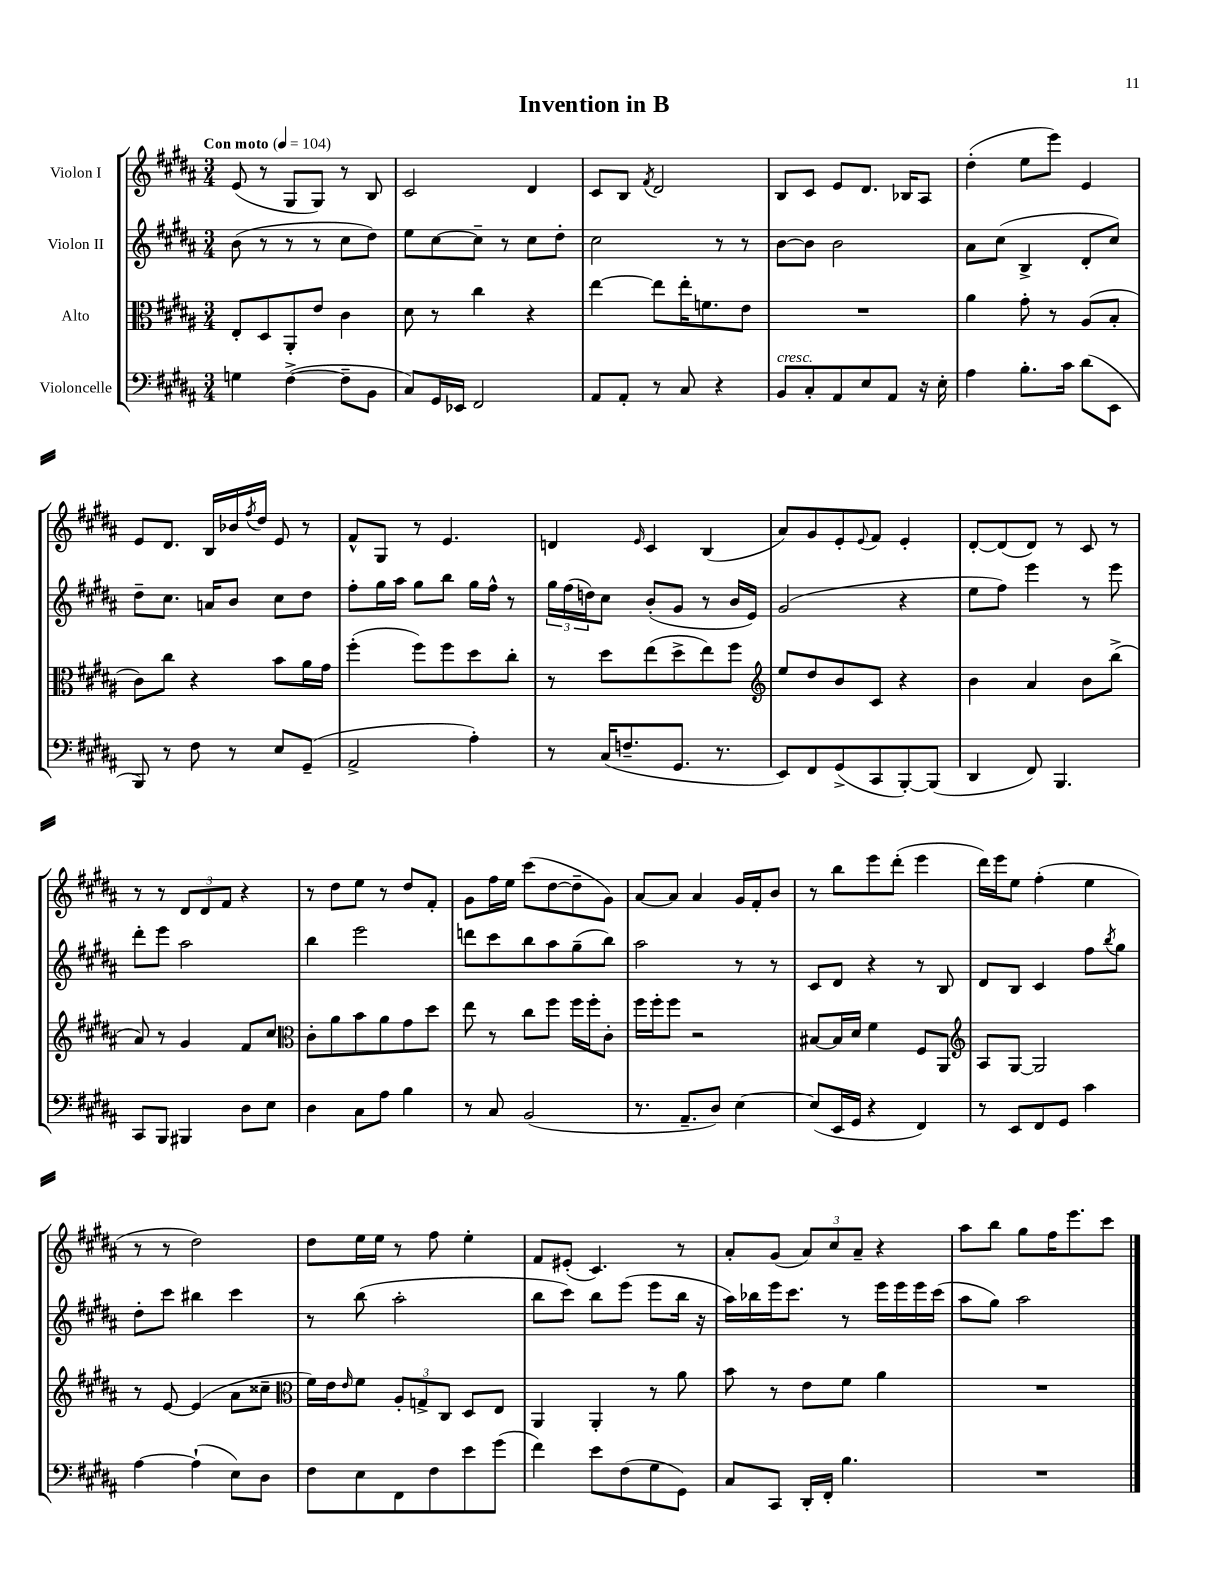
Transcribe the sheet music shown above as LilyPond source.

\header { title = "Invention in B" }
<<
\new StaffGroup <<
\new Staff = "s0" \with { instrumentName = "Violon I" } {
    \clef treble \key b \major \numericTimeSignature \time 3/4 \tempo "Con moto" 4 = 104
    e'8( r8 gis8 gis8) r8 b8 |
    cis'2 dis'4 |
    cis'8 b8 \acciaccatura { fis'8 } dis'2 |
    b8 cis'8 e'8 dis'8. bes16 ais8 |
    dis''4-.( e''8 e'''8) e'4 |
    e'8 dis'8. b16 bes'16 \acciaccatura { fis''8 } dis''16 e'8 r8 |
    fis'8-^ gis8 r8 e'4. |
    d'4 \grace { e'16 } cis'4 b4( |
    ais'8) gis'8 e'8-. \appoggiatura { e'8 } fis'8 e'4-. |
    dis'8~-. dis'8( dis'8) r8 cis'8 r8 |
    r8 r8 \tuplet 3/2 { dis'8 dis'8 fis'8 } r4 |
    r8 dis''8 e''8 r8 dis''8 fis'8-. |
    gis'8 fis''16 e''16 cis'''8( dis''8~ dis''8-- gis'8) |
    ais'8~ ais'8 ais'4 gis'16 fis'16-. b'8 |
    r8 b''8 e'''8 dis'''8-.( e'''4 |
    dis'''16) e'''16 e''8 fis''4-.( e''4 |
    r8 r8 dis''2) |
    dis''8 e''16 e''16 r8 fis''8 e''4-. |
    fis'8 eis'8-.( cis'4.) r8 |
    ais'8-. gis'8( \tuplet 3/2 { ais'8) cis''8 ais'8-- } r4 |
    ais''8 b''8 gis''8 fis''16 e'''8. cis'''8 \bar "|." |
}
\new Staff = "s1" \with { instrumentName = "Violon II" } {
    \clef treble \key b \major \numericTimeSignature \time 3/4
    b'8( r8 r8 r8 cis''8 dis''8) |
    e''8 cis''8~ cis''8-- r8 cis''8 dis''8-. |
    cis''2 r8 r8 |
    b'8~ b'8 b'2 |
    ais'8 cis''8( b4-> dis'8-. cis''8) |
    dis''8-- cis''8. a'16 b'8 cis''8 dis''8 |
    fis''8-. gis''16 ais''16 gis''8 b''8 gis''16 fis''16-^ r8 |
    \tuplet 3/2 { gis''16 fis''16( d''16) } cis''8 b'8-.( gis'8 r8 b'16 e'16) |
    gis'2( r4 |
    e''8 fis''8) e'''4 r8 e'''8 |
    dis'''8-. e'''8 ais''2 |
    b''4 e'''2 |
    d'''8 cis'''8 b''8 ais''8 gis''8--( b''8) |
    ais''2 r8 r8 |
    cis'8 dis'8 r4 r8 b8 |
    dis'8 b8 cis'4 fis''8 \acciaccatura { b''8 } gis''8 |
    dis''8-. cis'''8 bis''4 cis'''4 |
    r8 b''8( ais''2-. |
    b''8 cis'''8) b''8 e'''8( e'''8 b''16 r16 |
    ais''16) bes''16 e'''16 cis'''8. r8 e'''16 e'''16 e'''16 cis'''16( |
    ais''8 gis''8) ais''2 \bar "|." |
}
\new Staff = "s2" \with { instrumentName = "Alto" } {
    \clef alto \key b \major \numericTimeSignature \time 3/4
    e8-. dis8 ais,8-. e'8 cis'4 |
    dis'8 r8 cis''4 r4 |
    e''4~ e''8 e''16-. f'8. e'8 |
    R2. |
    ais'4 gis'8-. r8 ais8( b8-. |
    cis'8) cis''8 r4 b'8 ais'16 gis'16 |
    fis''4-.( fis''8) fis''8 dis''8 cis''8-. |
    r8 dis''8 e''8( dis''8-> e''8) fis''8 |
    \clef treble e''8 dis''8 b'8 cis'8 r4 |
    b'4 ais'4 b'8 b''8->( |
    ais'8) r8 gis'4 fis'8 cis''8 |
    \clef alto cis'8-. ais'8 b'8 ais'8 gis'8 dis''8 |
    e''8 r8 cis''8 fis''8 fis''16 fis''16-. cis'8-. |
    fis''16 fis''16-. fis''8 r2 |
    bis8~ bis16 dis'16 fis'4 fis8 ais,8 |
    \clef treble ais8 gis8~ gis2 |
    r8 e'8~ e'4( ais'8 cisis''8-- |
    \clef alto fis'16) e'16 \grace { e'16 } fis'8 \tuplet 3/2 { ais8-. g8-> cis8 } dis8 e8 |
    ais,4 ais,4-. r8 ais'8 |
    b'8 r8 e'8 fis'8 ais'4 |
    R2. \bar "|." |
}
\new Staff = "s3" \with { instrumentName = "Violoncelle" } {
    \clef bass \key b \major \numericTimeSignature \time 3/4
    g4 fis4~->( fis8-- b,8 |
    cis8) gis,16 ees,16 fis,2 |
    ais,8 ais,8-. r8 cis8 r4 |
    b,8^\markup { \italic "cresc." } cis8-. ais,8 e8 ais,8 r16 e16-. |
    ais4 b8.-. cis'16 dis'8( e,8 |
    b,,8) r8 fis8 r8 e8 gis,8--( |
    ais,2-> ais4-.) |
    r8 cis16( f8.-- gis,8. r8. |
    e,8) fis,8 gis,8->( cis,8 b,,8~-.) b,,8( |
    dis,4 fis,8) b,,4. |
    cis,8 b,,8 bis,,4 dis8 e8 |
    dis4 cis8 ais8 b4 |
    r8 cis8 b,2( |
    r8. ais,8.-- dis8) e4~ |
    e8( e,16 gis,16 r4 fis,4) |
    r8 e,8 fis,8 gis,8 cis'4 |
    ais4~ ais4-!( e8) dis8 |
    fis8 e8 fis,8 fis8 e'8 gis'8( |
    fis'4) e'8 fis8( gis8 gis,8) |
    cis8 cis,8 dis,16-. fis,16-. b4. |
    R2. \bar "|." |
}
>>
>>
\layout { \context { \Score \remove "Bar_number_engraver" } }
